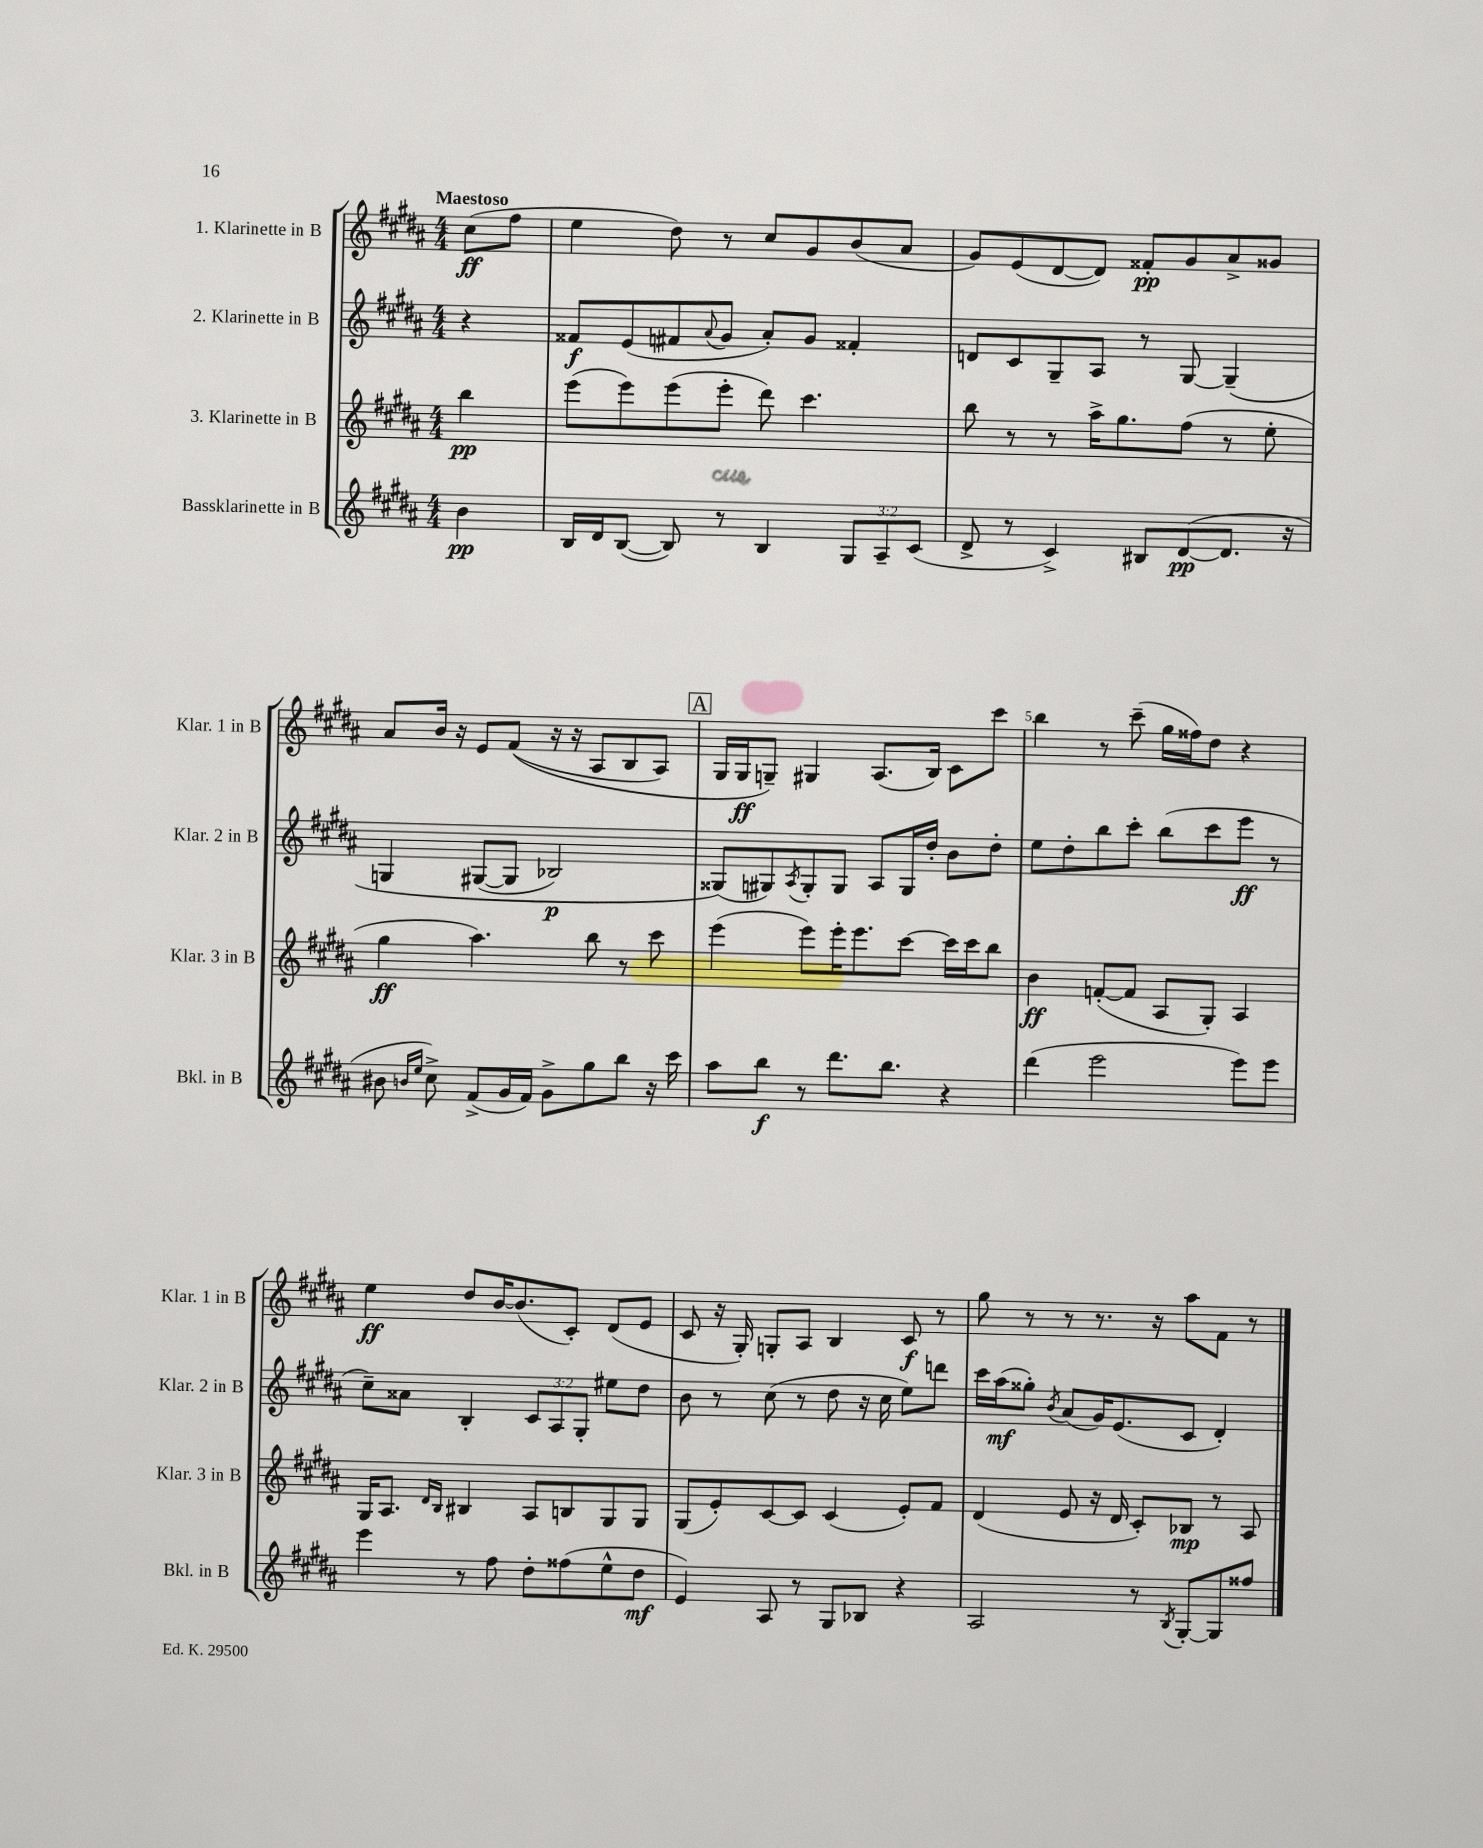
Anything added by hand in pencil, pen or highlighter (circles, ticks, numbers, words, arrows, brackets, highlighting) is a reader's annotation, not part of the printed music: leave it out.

**kern	**kern	**kern	**kern
*staff4	*staff3	*staff2	*staff1
*clefG2	*clefG2	*clefG2	*clefG2
*k[f#c#g#d#a#]	*k[f#c#g#d#a#]	*k[f#c#g#d#a#]	*k[f#c#g#d#a#]
*M4/4	*M4/4	*M4/4	*M4/4
4b	4bb	4r	(8cc#
.	.	.	8ff#
=	=	=	=
16B	(8eee	8f##	4ee
16d#	.	.	.
([8B	8eee)	(8e	.
8B])	(8eee	8f#	8dd#)
.	.	8qqa#	.
8r	8eee'	8g#	8r
4B	8ddd#)	8a#')	8cc#
.	4.ccc#	8g#	8g#
12G#	.	4f##'	(8b
12A#~	.	.	.
.	.	.	8a#
(12c#	.	.	.
=	=	=	=
8d#^	8bb	8d	8g#)
8r	8r	8c#	(8e
4c#^)	8r	8G#~	[8d#
.	16aa#^	8A#	8d#])
.	8.gg#	.	.
8B#	.	8r	8f##'
([8d#	(8ff#	[8G#	8g#
8.d#]	8r	&(4G#~]	8a#^
.	8ee'	.	8g##
16r	.	.	.
=	=	=	=
8b#	4gg#	4G	8a#
16qqb	.	.	.
16qqee	.	.	.
8cc#^)	.	.	16b
.	.	.	16r
(8f#^	4.aa#)	([8G#	8e
16g#	.	8G#]	&((8f#
16f#)	.	.	.
8g#^	.	2B-)	16r
.	.	.	16r
8gg#	8bb	.	8A#
8bb	8r	.	8B
16r	8ccc#	.	8A#)
16ccc#	.	.	.
=	=	=	=
8aa#	(4eee	(8G##&)	16G#
.	.	.	16G#
8bb	.	8G#)	8G~&)
.	.	8qA#	.
8r	8eee)	8G#'	4G#
8.ddd#	16eee'	8G#	.
.	8.eee	.	.
.	.	8A#	(8.A#
8.bb	.	.	.
.	[8ccc#	16G#	.
.	.	16dd#'	16B)
4r	16ccc#]	8b	8c#
.	16ccc#	.	.
.	8bb	8dd#'	8ccc#
=	=	=	=
(4ddd#	4b	8ee	4bb
.	.	8dd#'	.
2eee	([8f'	8bb	8r
.	8f]	8ccc#'	(8ccc#~
.	8A#	(8bb	16gg#
.	.	.	16ff##)
.	8G#')	8ccc#	8dd#
8eee)	4A#	8eee	4r
8eee	.	8r	.
=	=	=	=
4eee	16G#	8cc#~)	4ee
.	8.A#	.	.
.	.	8a##	.
.	16qqd#	.	.
.	16qqB	.	.
8r	4B#	4B'	8dd#
8ff#	.	.	[16b
.	.	.	(8.b]
8dd#'	8A#	12c#	.
.	.	12A#	.
(8ff##	8B	.	8c#')
.	.	12G#'	.
8ee^^	8G#	8ee#	(8d#
8dd#	8G#	8dd#	8e
=	=	=	=
4e)	(8G#	8b	8c#
.	8e')	8r	16r
.	.	.	16G#')
8A#	[8c#	(8cc#	8G'
8r	8c#]	8r	8A#
8G#	(4c#	8dd#	4B
8B-	.	16r	.
.	.	16cc#	.
4r	8e')	8ee)	8c#
.	8f#	8ddd	8r
=	=	=	=
2A#	(4d#	16ccc#	8gg#
.	.	(16aa#	.
.	.	8gg##')	8r
.	.	8qb	.
.	8e	(8a#	8r
.	16r	16g#)	8.r
.	16d#	(8.e	.
8r	8c#')	.	.
.	.	.	16r
8qB	.	.	.
[8G#'	8B-	8c#	8aa#
8G#]	8r	4d#')	8f#
8ff##	8A#	.	8r
==	==	==	==
*-	*-	*-	*-
